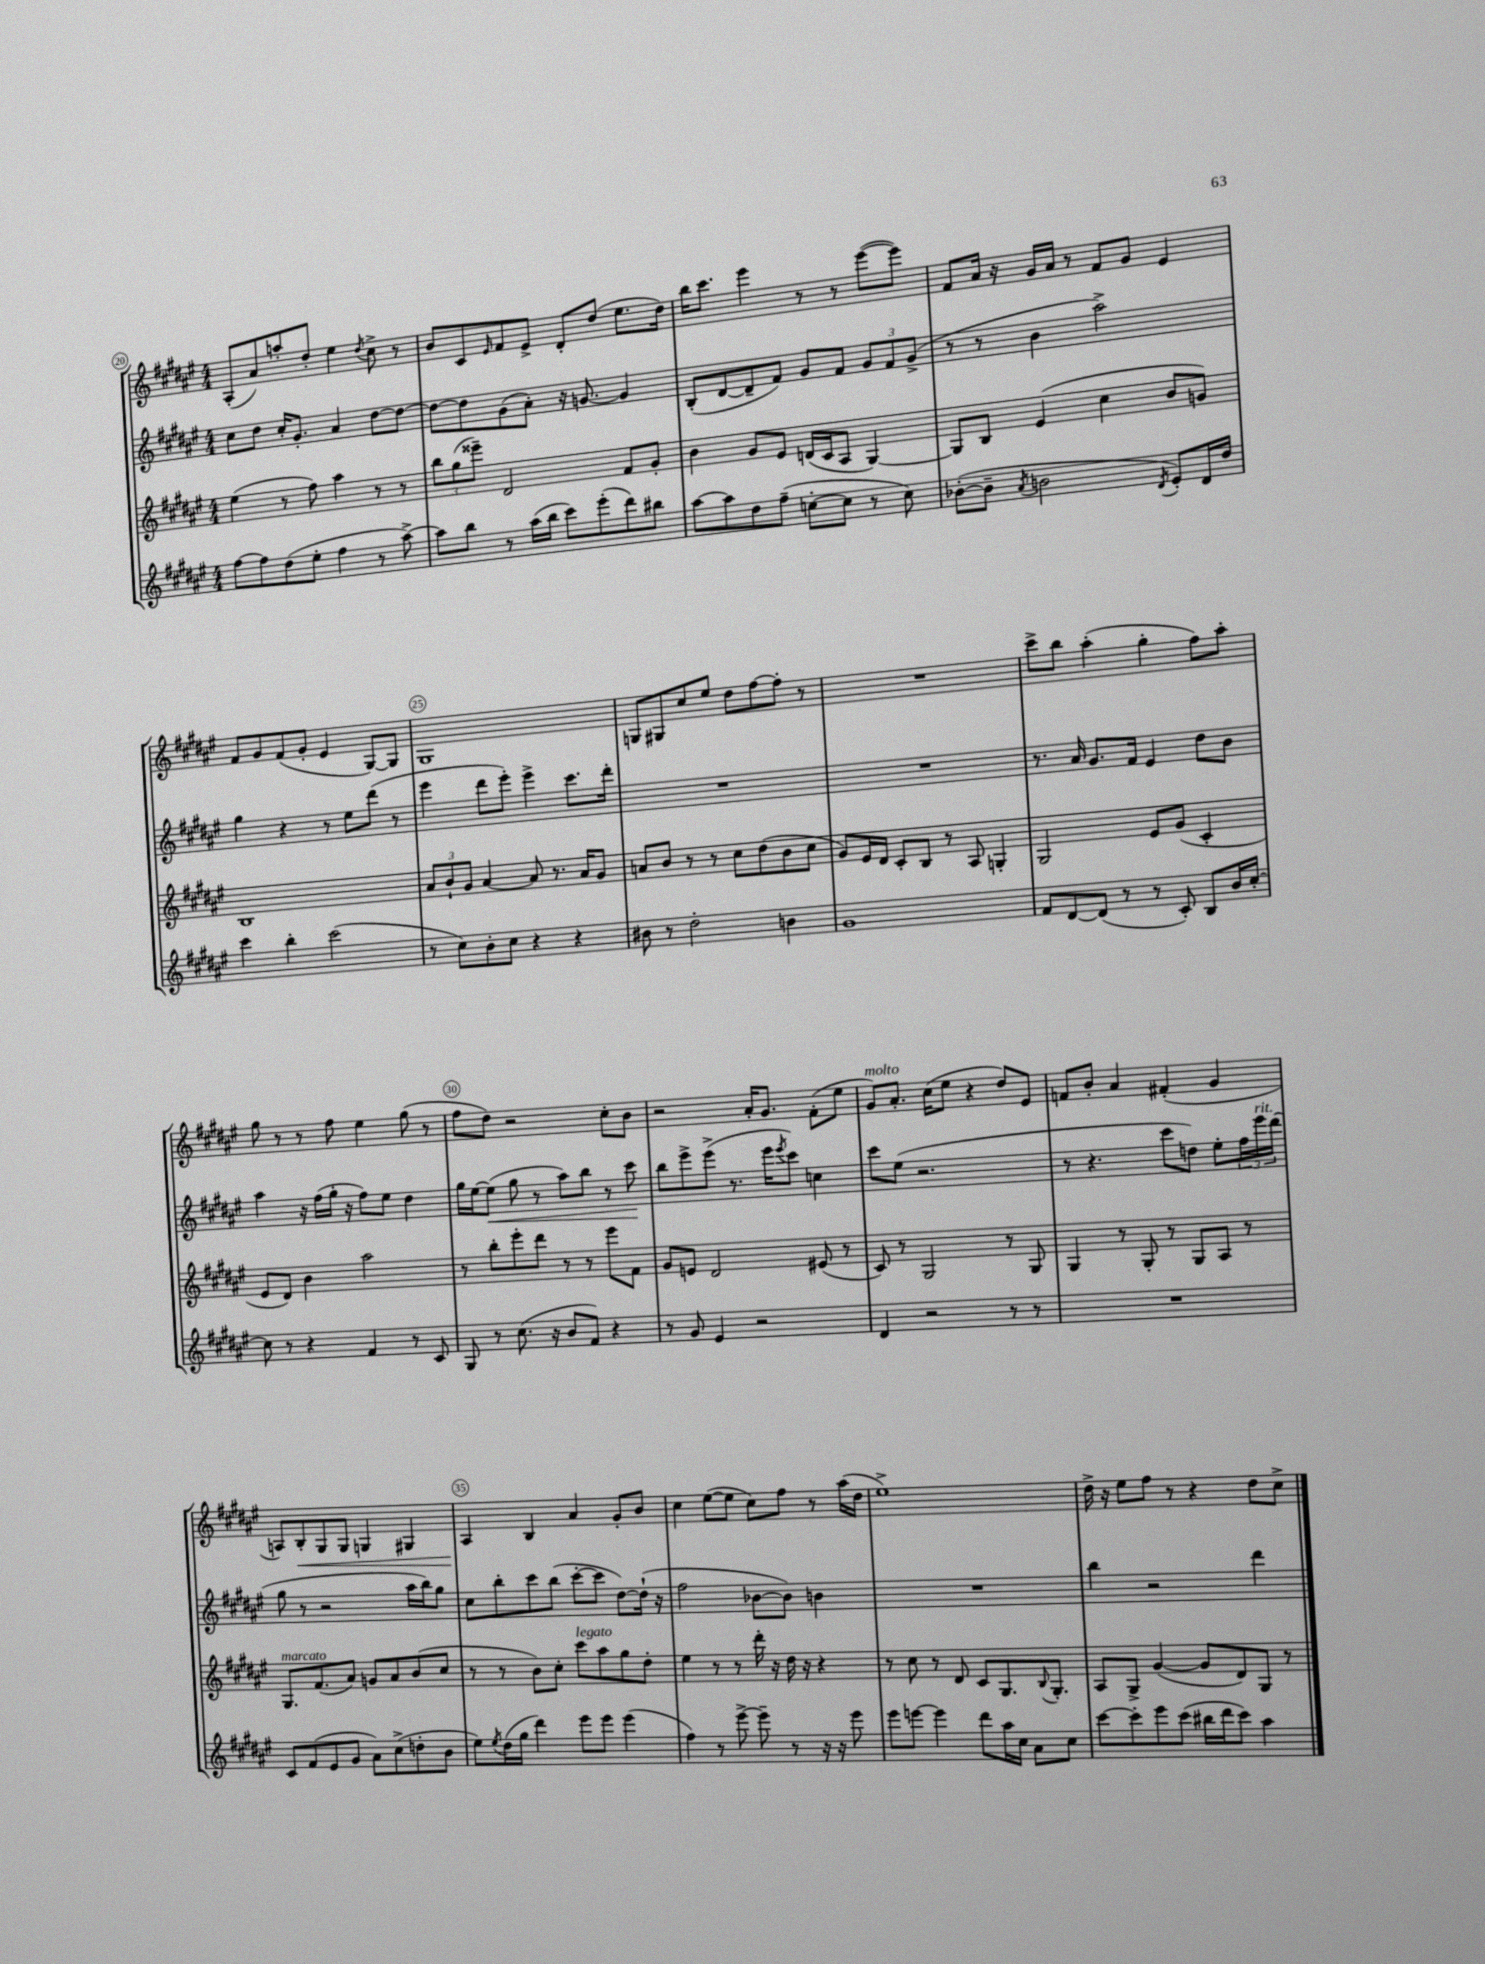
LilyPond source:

<<
\new StaffGroup <<
\new Staff = "s0" {
    \clef treble \key fis \major \numericTimeSignature \time 4/4
    ais8-.( ais'8) a''8-. dis''8-. eis''4 \acciaccatura { dis''8 } cis''8-> r8 |
    b'8 cis'8 \grace { eis'16 } fis'8 eis'8-> dis'8-. dis''8( eis''8. dis''16) |
    b''16 cis'''8. eis'''4 r8 r8 eis'''8~( eis'''8) |
    fis'8 ais'16 r16 gis'16 ais'16 r8 fis'8 gis'8 eis'4 |
    fis'8 gis'8 fis'8( gis'8-. eis'4 gis8~) gis8 |
    gis1 |
    g8 gis8 cis''8 eis''8 dis''8 fis''8~ fis''8-. r8 |
    R1 |
    cis'''8-> b''8 ais''4-.( gis''4-. fis''8) ais''8-. |
    gis''8 r8 r8 fis''8 eis''4 gis''8( r8 |
    fis''8 dis''8) r2 cis''8-. b'8 |
    r2 ais'16-. gis'8. fis'8-.( eis''8 |
    gis'8^\markup { \italic "molto" }) ais'8.-. cis''16( eis''8 r4 dis''8) eis'8 |
    f'8 b'8-. ais'4 fis'4-.( gis'4 |
    a8) b8-.\< gis8 gis8 g4 gis4 |
    ais4\! b4 ais'4 gis'8-. b'8 |
    cis''4 eis''8~( eis''8 cis''8) fis''8 r8 ais''16( dis''16 |
    eis''1->) |
    dis''16-> r16 eis''8 fis''8 r8 r4 dis''8 cis''8-> \bar "|." |
}
\new Staff = "s1" {
    \clef treble \key fis \major \numericTimeSignature \time 4/4
    cis''8 dis''8 cis''16-. gis'8.-. ais'4 dis''8~ dis''8~ |
    dis''8~ dis''8 gis'8( ais'8-.) r16 g'8.~ g'4 |
    b8-.( dis'8~ dis'8-- fis'8) gis'8 fis'8 \tuplet 3/2 { gis'8 fis'8 gis'8->( } |
    r8 r8 b'4 ais''2->) |
    gis''4 r4 r8 eis''8 dis'''8( r8 |
    eis'''4 dis'''8 eis'''8-.) eis'''4-> cis'''8. dis'''16-. |
    R1 |
    R1 |
    r8. ais'16 gis'8. fis'16 eis'4 dis''8 b'8 |
    ais''4 r16 fis''16( gis''16-. r16 fis''8) eis''8 dis''4 |
    gis''16 eis''16~ eis''8\<( gis''8 r8 ais''8) b''8 r8 cis'''8\! |
    b''8 eis'''8-> eis'''8->( r8. eis'''16 \acciaccatura { eis'''8 } cis'''8) c''4 |
    cis'''8 eis''8( r2. |
    r8 r4. cis'''8 d''8) eis''8-. \tuplet 3/2 { fis''16 eis'''16^\markup { \italic "rit." } dis'''16( } |
    gis''8 r8 r2 ais''16 b''16) gis''8 |
    cis''8 b''8-. cis'''8 b''8( cis'''8~-. cis'''8 dis''8~) dis''16-!( r16 |
    fis''2 bes'8~ bes'8) b'4 |
    R1 |
    b''4 r2 dis'''4 \bar "|." |
}
\new Staff = "s2" {
    \clef treble \key fis \major \numericTimeSignature \time 4/4
    eis''4( r8 fis''8) ais''4 r8 r8 |
    \tuplet 3/2 { b''8 gis''8( eisis'''8--) } dis'2 fis'8 gis'8-. |
    b'4 gis'8 eis'8 d'16( cis'16 ais8 gis4~) |
    gis8 b8 eis'4( cis''4 b'8 g'8) |
    b1 |
    \tuplet 3/2 { ais'8 b'8-! gis'8 } ais'4~ ais'8 r8. ais'16 gis'8 |
    a'8 b'8 r8 r8 cis''8 dis''8( b'8 cis''8 |
    gis'8) eis'16 dis'16 cis'8-. b8 r8 ais8 g4-. |
    gis2 eis'8 gis'8( cis'4-. |
    eis'8 dis'8) b'4 ais''2 |
    r8 b''8-. eis'''8-. dis'''8 r8 r8 eis'''8 fis'8 |
    gis'8 e'8 dis'2 eis'8( r8 |
    cis'8) r8 gis2 r8 gis8 |
    gis4 r8 gis8-. r8 gis8 ais8 r8 |
    gis8.^\markup { \italic "marcato" } fis'8.( ais'8) g'8 ais'8 b'8( cis''8 |
    r8 r8 b'8) cis''8-. cis'''8^\markup { \italic "legato" } ais''8 gis''8 dis''8-. |
    eis''4 r8 r8 dis'''16-. r16 dis''16 r16 r4 |
    r8 cis''8 r8 dis'8 cis'8 gis8. \appoggiatura { b8 } gis8.-. |
    ais8 gis8-> gis'4~( gis'8 dis'8) gis8 r8 \bar "|." |
}
\new Staff = "s3" {
    \clef treble \key fis \major \numericTimeSignature \time 4/4
    fis''8~ fis''8 dis''8( eis''8-. fis''4 r8 ais''8~->) |
    ais''8 b''8 r8 ais''16( b''16 cis'''8) eis'''8-.( dis'''8) bis''8 |
    ais''8~ ais''8 dis''8 fis''8--( c''8~-. c''8 r8 c''8) |
    bes'8~-.( bes'8-- \acciaccatura { ais'8 } b'2 \acciaccatura { dis'8 } eis'8-.) dis'16 dis''16 |
    cis'''4 b''4-. cis'''2( |
    r8 cis''8) b'8-. cis''8 r4 r4 |
    bis'8 r8 dis''2-. b'4 |
    gis'1 |
    fis'8 dis'8~ dis'8( r8 r8 cis'8-.) b8 b'16 cis''16~-. |
    cis''8 r8 r4 fis'4 r8 cis'8 |
    gis8 r8 cis''8.( r16 b'8 fis'8) r4 |
    r8 gis'8 eis'4 r2 |
    dis'4 r2 r8 r8 |
    R1 |
    cis'8 fis'8( eis'8 gis'8 ais'8) cis''8->( d''8-. b'8 |
    eis''8) \acciaccatura { eis''8 } dis''16( gis''16 dis'''4) eis'''8 eis'''8 eis'''4( |
    fis''4) r8 eis'''8~-> eis'''8-- r8 r16 r16 eis'''8 |
    eis'''8 e'''8~ e'''4 dis'''8 ais''16 cis''16 ais'8 cis''8 |
    cis'''8~ cis'''8-. eis'''8 cis'''8( bis''16 dis'''16 cis'''8) ais''4 \bar "|." |
}
>>
>>
\layout { \context { \Score currentBarNumber = #20 \override BarNumber.break-visibility = ##(#f #t #t) barNumberVisibility = #(every-nth-bar-number-visible 5) \override BarNumber.stencil = #(make-stencil-circler 0.1 0.3 ly:text-interface::print) } }
